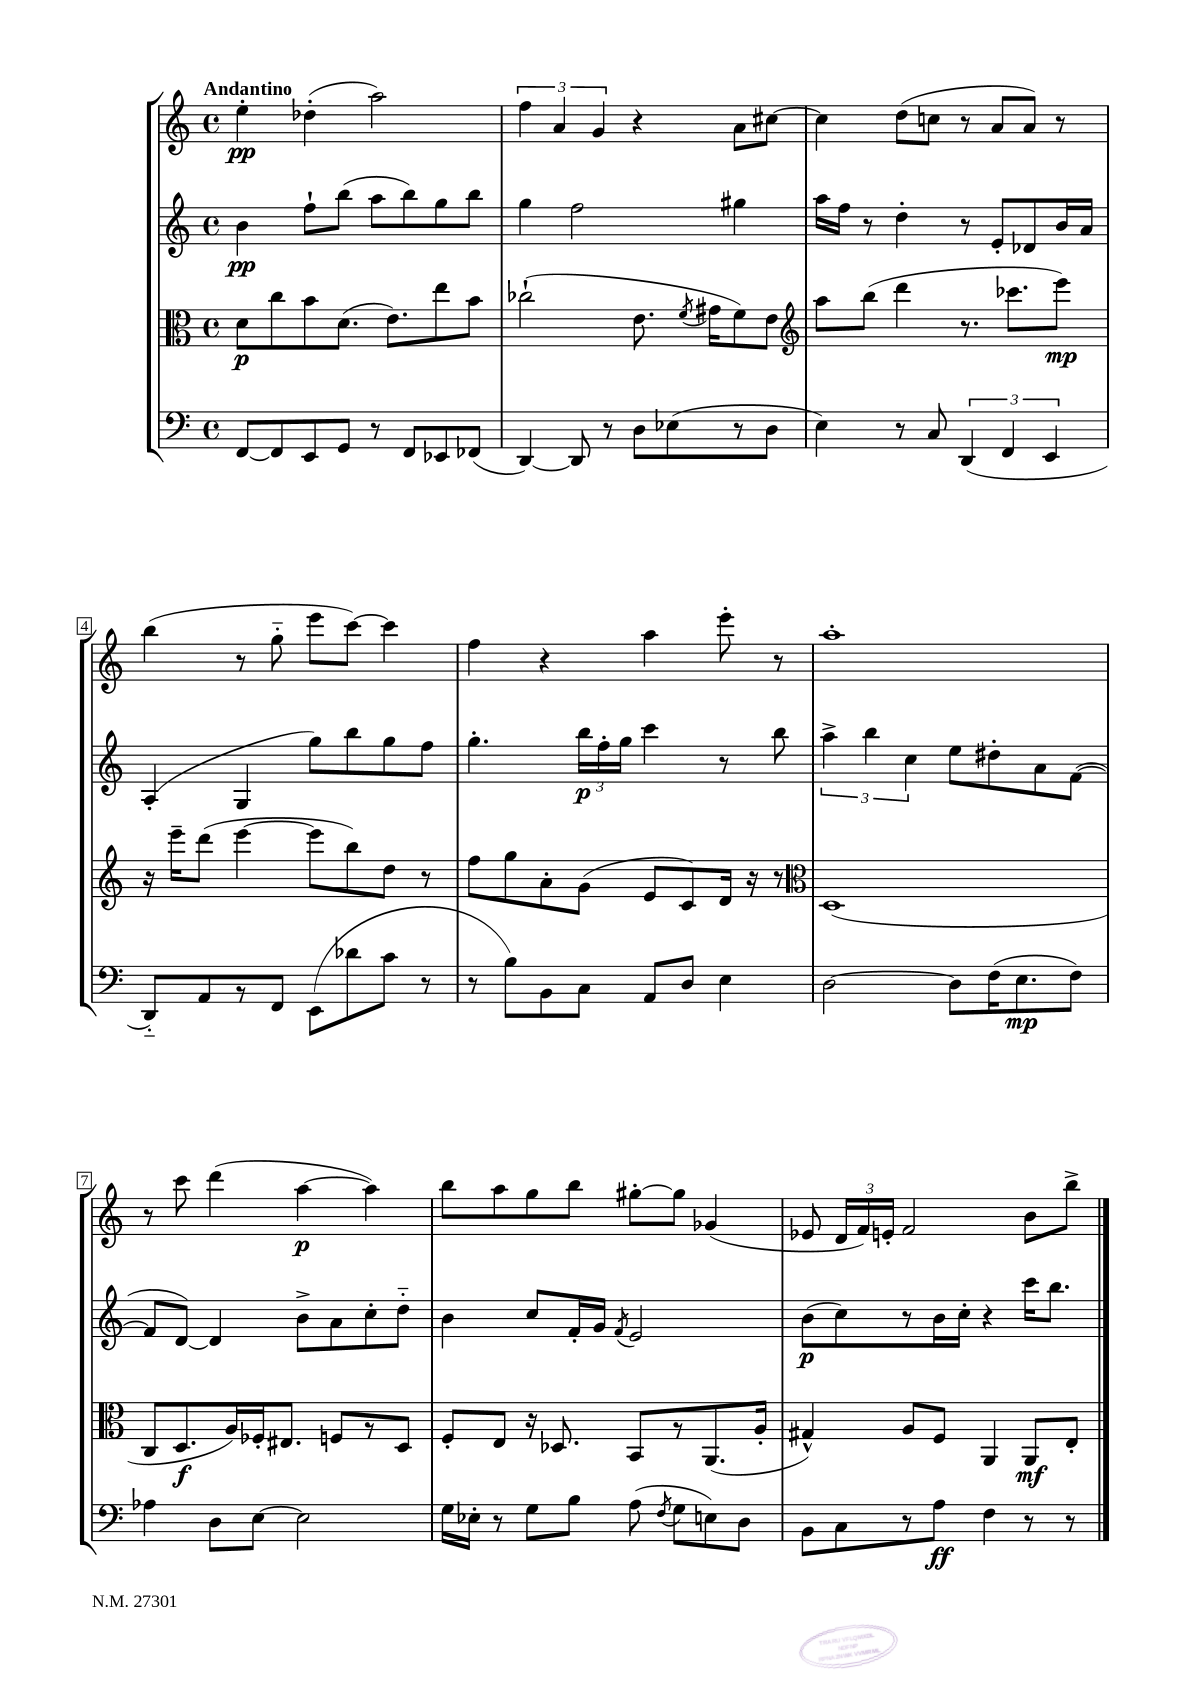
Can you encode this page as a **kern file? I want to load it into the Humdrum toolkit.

**kern	**kern	**kern	**kern
*staff4	*staff3	*staff2	*staff1
*clefF4	*clefC3	*clefG2	*clefG2
*k[]	*k[]	*k[]	*k[]
*M4/4	*M4/4	*M4/4	*M4/4
*met(c)	*met(c)	*met(c)	*met(c)
[8FF	8d	4b	4ee'
8FF]	8cc	.	.
8EE	8b	8ff`	(4dd-'
8GG	(8.d	(8bb	.
8r	.	8aa	2aa)
.	8.e)	.	.
8FF	.	8bb)	.
8EE-	8ee	8gg	.
(8FF-	8b	8bb	.
=	=	=	=
[4DD)	(2cc-`	4gg	6ff
.	.	.	6a
8DD]	.	2ff	.
.	.	.	6g
8r	.	.	.
8D	8.e	.	4r
(8E-	.	.	.
.	8qf	.	.
.	16g#	.	.
8r	8f)	4gg#	8a
8D	8e	.	[8cc#
=	=	=	=
*	*clefG2	*	*
4E)	8aa	16aa	4cc#]
.	.	16ff	.
.	(8bb	8r	.
8r	4ddd	4dd'	(8dd
8C	.	.	8cc
(6DD	8.r	8r	8r
.	.	8e'	8a
6FF	.	.	.
.	8.ccc-	.	.
.	.	8d-	8a)
6EE	.	.	.
.	8eee)	16b	8r
.	.	16a	.
=	=	=	=
8DD'~)	16r	(4A'	(4bb
.	16eee~	.	.
8AA	(8ddd	.	.
8r	[4eee	4G	8r
8FF	.	.	8gg'~
(8EE	8eee]	8gg)	8eee
8d-	8bb)	8bb	[8ccc)
8c	8dd	8gg	4ccc]
8r	8r	8ff	.
=	=	=	=
8r	8ff	4.gg'	4ff
8B)	8gg	.	.
8BB	8a'	.	4r
8C	(8g	24bb	.
.	.	24ff'	.
.	.	24gg	.
8AA	8e	4ccc	4aa
8D	8c)	.	.
4E	16d	8r	8eee'
.	16r	.	.
.	8r	8bb	8r
=	=	=	=
*	*clefC3	*	*
[2D	(1D	6aa^	1aa'
.	.	6bb	.
.	.	6cc	.
8D]	.	8ee	.
(16F	.	8dd#'	.
8.E	.	.	.
.	.	8a	.
8F)	.	([8f	.
=	=	=	=
4A-	8C	8f]	8r
.	8.D	[8d)	8ccc
8D	.	4d]	(4ddd
.	16A)	.	.
[8E	16F-'	.	.
.	8.E#	.	.
2E]	.	8b^	[4aa
.	8F	8a	.
.	8r	8cc'	4aa])
.	8D	8dd'~	.
=	=	=	=
16G	8F'	4b	8bb
16E-'	.	.	.
8r	8E	.	8aa
8G	16r	8cc	8gg
.	8.D-	.	.
8B	.	16f'	8bb
.	.	16g	.
.	.	8qf	.
(8A	8BB	2e	[8gg#'
8qF	.	.	.
8G	8r	.	8gg#]
8E)	(8.AA	.	(4g-
8D	.	.	.
.	16A'	.	.
=	=	=	=
8BB	4G#^^)	(8b	8e-
8C	.	8cc)	24d
.	.	.	24f)
.	.	.	24e'
8r	8A	8r	2f
8A	8F	16b	.
.	.	16cc'	.
4F	4AA	4r	.
8r	8AA	16ccc	8b
.	.	8.bb	.
8r	8E'	.	8bb^
==	==	==	==
*-	*-	*-	*-
